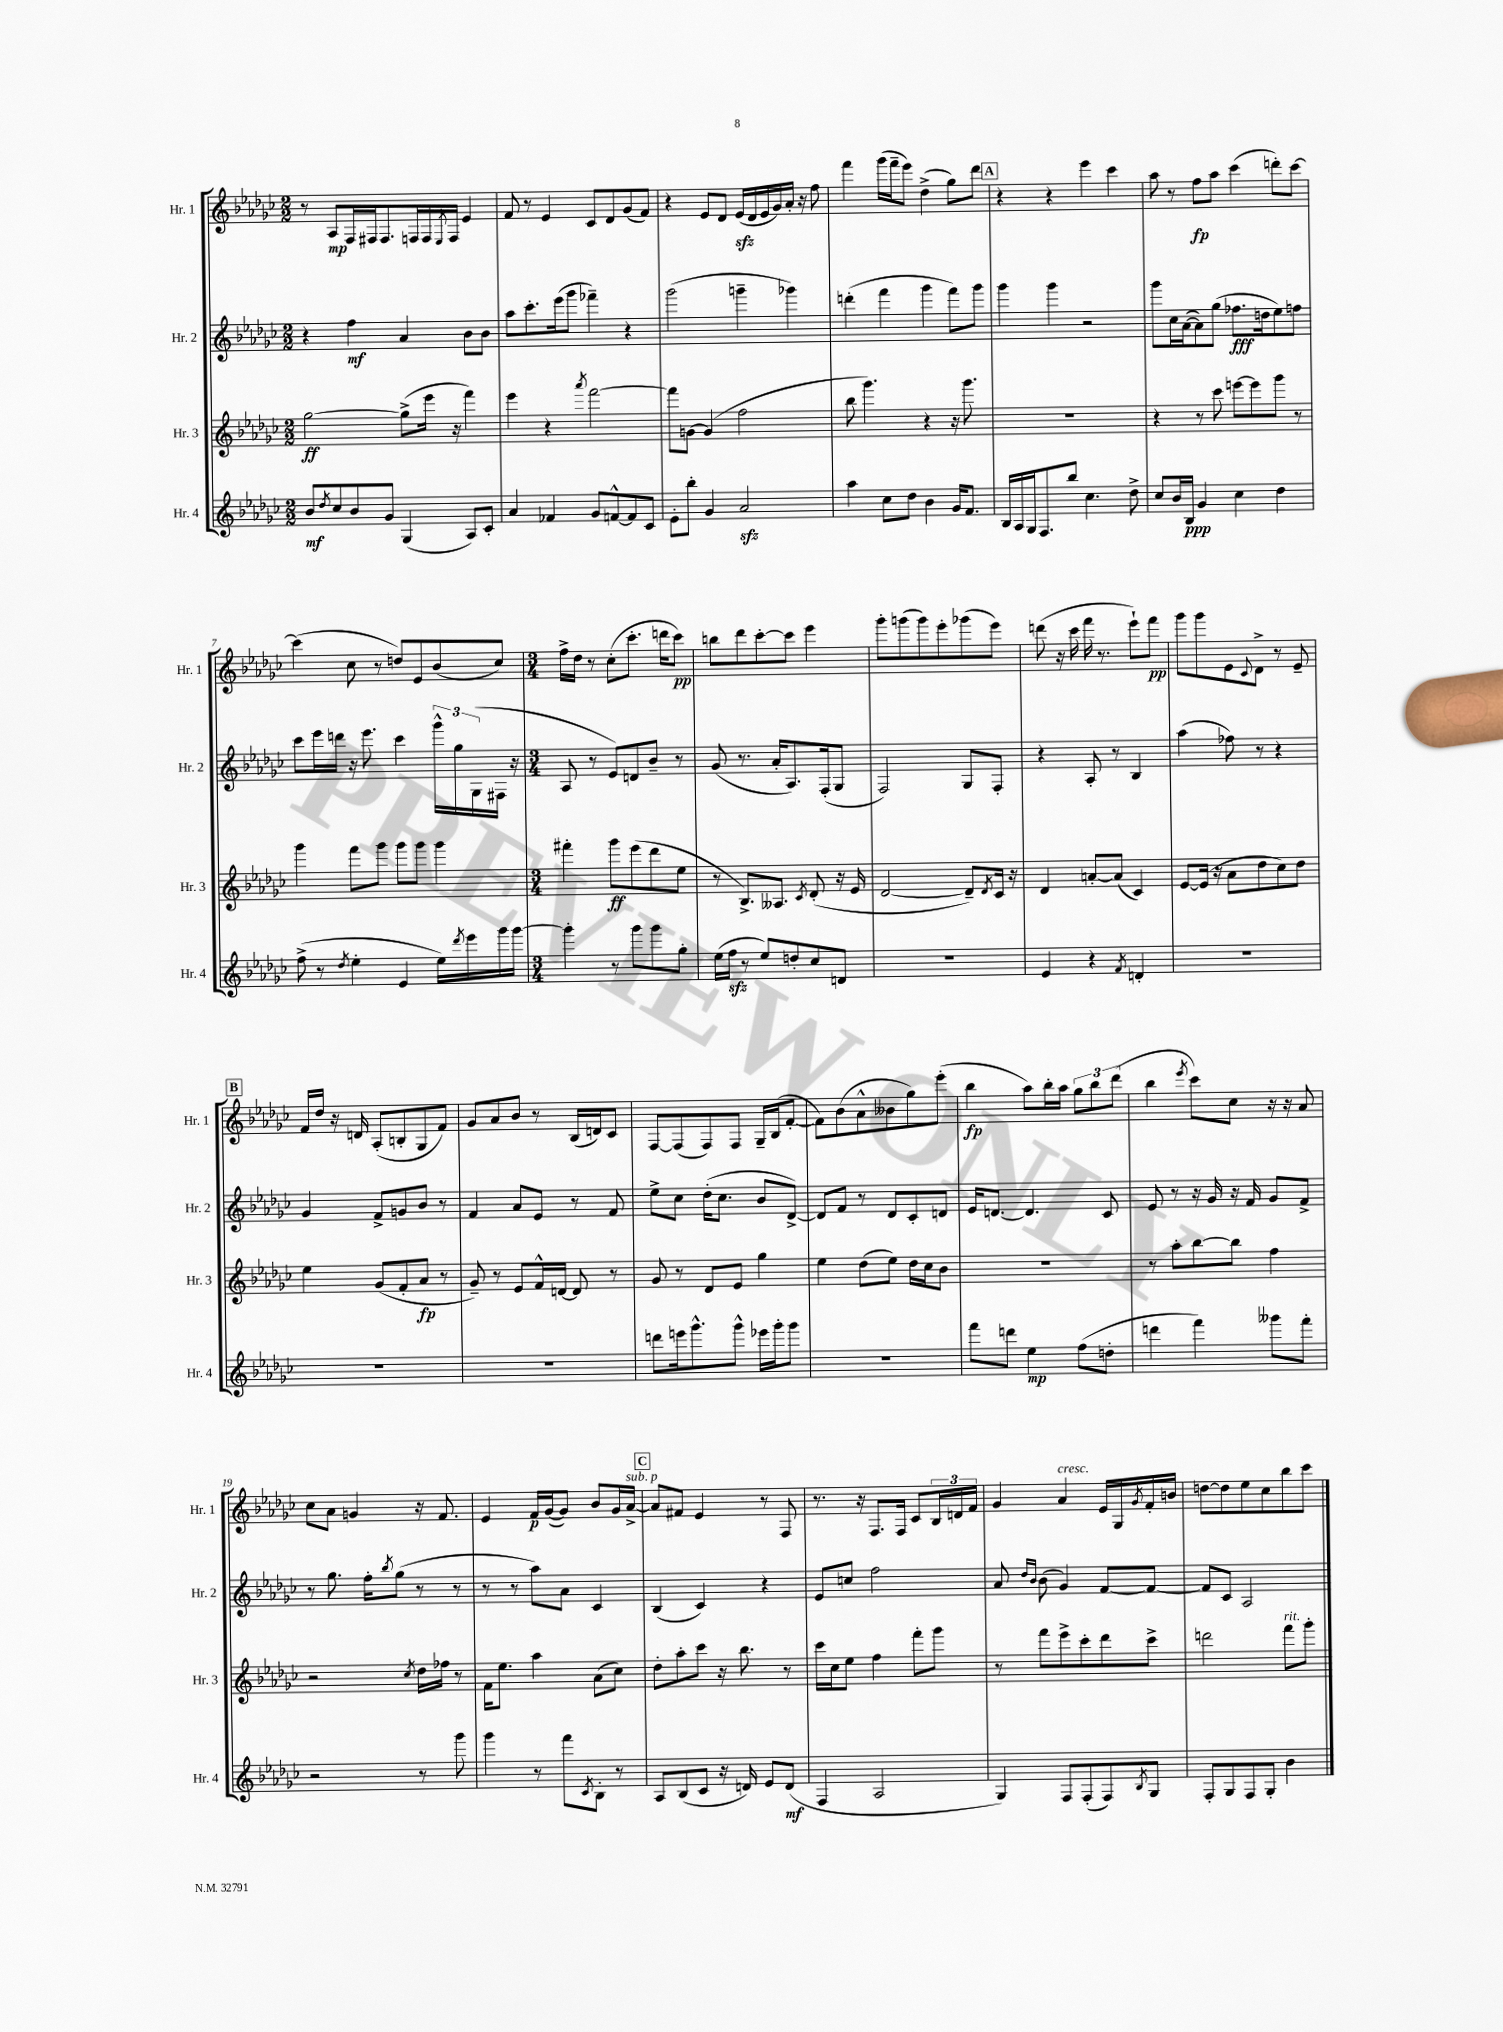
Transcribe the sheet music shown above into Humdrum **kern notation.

**kern	**kern	**kern	**kern
*staff4	*staff3	*staff2	*staff1
*clefG2	*clefG2	*clefG2	*clefG2
*k[b-e-a-d-g-c-]	*k[b-e-a-d-g-c-]	*k[b-e-a-d-g-c-]	*k[b-e-a-d-g-c-]
*M2/2	*M2/2	*M2/2	*M2/2
8b-/L	[2gg-\	4r	8r
8qdd-/	.	.	.
8cc-/	.	.	8A-/L
8b-/	.	4ff\	16F/L
.	.	.	16F#/J
8g-/J	.	.	8.F#/
(4G-/	(8gg-^\]L	4a-/	.
.	.	.	16F/L
.	16eee-\Jk	.	16F/
.	.	.	8qE-/
.	16r	.	16F/JJ
8A-/L)	4fff\)	8b-\L	4e-/
8c-'/J	.	8b-\J	.
=	=	=	=
4a-/	4eee-\	8aa-\L	8f/
.	.	8.ccc-'\	8r
4f-/	4r	.	4e-/
.	.	(16eee-\k	.
.	.	8ggg-\J	.
.	8qaaa-/	.	.
8g-/L	[2fff\	4fff-~\)	8c-/L
[8f^^/	.	.	8d-/
8f/]	.	4r	(8g-/
8c-/J	.	.	8f/J)
=	=	=	=
8e-'\L	8fff\]L	(2ggg-\	4r
8bb-'\J	[8g\J	.	.
4g-/	(4g/]	.	8e-/L
.	.	.	8d-/J
2a-/	2ff\	4ggg~\	(16e-/LL
.	.	.	16d-/
.	.	.	16e-/
.	.	.	16g-/)
.	.	4ggg-\)	16a-'/JJ
.	.	.	16r
.	.	.	8ff\
=	=	=	=
4aa-\	8bb-\	(4ddd'\	4fff\
.	4.ggg-\)	.	.
8cc-\L	.	4fff\	(16ggg-\LL
.	.	.	16fff~\J
8dd-\J	.	.	8eee-\J)
4b-\	4r	4ggg-\	(4dd-^\
16g-/LK	16r	8fff\L)	8gg-\L)
8.f/J	8.ggg-\	.	.
.	.	8ggg-\J	8ddd-\J
=	=	=	=
16B-/LL	1r	4ggg-\	4r
16A-/	.	.	.
16G-/J	.	.	.
8.F/	.	.	.
.	.	4ggg-\	4r
8bb-/J	.	.	.
4.cc-\	.	2r	4eee-\
.	.	.	4ccc-\
8dd-^\	.	.	.
=	=	=	=
8cc-/L	4r	8ggg-\L	8aa-\
16b-/L	.	16cc-\L	8r
16B-/JJ	.	([16a-\J	.
4g-/	8r	8a-\])	8ff\L
.	8ccc-\	(8gg-\J	8aa-\J
4cc-\	[8eee\L	8.ff-\L	(4ccc-\
.	8eee\]	.	.
.	.	16dd\k	.
4dd-\	8ggg-\J	8ee-\)	8ddd'\L)
.	8r	8ff\J	[8ccc-\J
=	=	=	=
(8ff^\	4ggg-\	8ccc-\L	(4ccc-\]
8r	.	16eee-\L	.
.	.	16ddd\JJ	.
8qdd-/	.	.	.
4ee-'\	8fff\L	16r	8cc-\
.	.	8.eee-\	.
.	8ggg-\J	.	8r
4e-/	8ggg-\L	4ccc-\	8dd/L)
.	8ggg-\J	.	8e-/
16ee-\LL)	4ggg-\	24ggg-^^\LL	(8b-/
.	.	24gg-\	.
8qddd-/	.	.	.
16eee-\	.	.	.
.	.	(24G-\	.
16ggg-\	.	16F#\JJ	8cc-/J)
[16ggg-\JJ	.	16r	.
=	=	=	=
*M3/4	*M3/4	*M3/4	*M3/4
4ggg-'\]	4fff#'\	8A-/	16ff^\LL
.	.	.	16dd-\JJ
.	.	8r	8r
8r	8ggg-\L	8e-/L)	(8cc-'\L
8ggg-\L	(8eee-\	8d/	8.ccc-'\J
8ggg-\	8ddd-\	8b-~/J	.
.	.	.	16ddd\LK
8gg-'\J	8ee-\J	8r	8ccc-\J)
=	=	=	=
(16ee-\LL	8r	(8g-/	8bb\L
16ff\JJ	.	.	.
8r	8.B-^/L)	8.r	8ddd-\
8ee-/L)	.	.	[8ccc-'\
.	8.A--/J	16a-'/LK	.
8dd'/	.	8.A-/)	8ccc-\]J
.	8qc-/	.	.
8cc-/	(8d-'/	.	4eee-\
.	.	(16F'/k	.
8d/J	16r	8G-/J	.
.	16e-/	.	.
=	=	=	=
2.r	[2d-/	2F/)	8ggg-'\L
.	.	.	(8ggg\
.	.	.	8ggg\)
.	.	.	8eee-'\
.	8d-~/]L)	8G-/L	(8ggg-\
.	8qd-/	.	.
.	16c-/Jk	8F'/J	8eee-\J)
.	16r	.	.
=	=	=	=
4e-/	4d-/	4r	(8ddd\
.	.	.	16r
.	.	.	16ccc-\
4r	[8a'/L	8A-'/	16fff\
.	.	.	8.r
.	(8a/]J	8r	.
8qf/	.	.	.
4d'/	4c-/)	4B-/	8eee-`\L)
.	.	.	8fff\J
=	=	=	=
2.r	[8e-/L	(4aa-\	8ggg-\L
.	(16e-/]Jk	.	8ggg-\
.	16r	.	.
.	8a-\L	8ff-\)	8e-\
.	.	.	8qqc-/
.	8dd-\	8r	8d-^\J
.	8cc-\)	4r	8r
.	8dd-\J	.	8e-~/
=	=	=	=
2.r	4ee-\	4g-/	16f/LL
.	.	.	16dd-/JJ
.	.	.	16r
.	.	.	16d/
.	(8g-/L	8f^/L	(8A-'/L
.	8f'/	8g/	8B'/
.	8a-/J	8b-/J	8G-/
.	8r	8r	8f/J)
=	=	=	=
2.r	8g-~/)	4f/	8g-/L
.	8r	.	8a-/
.	8e-/L	8a-/L	8b-/J
.	16f^^/L	8e-/J	8r
.	[16d/JJ	.	.
.	8d/]	8r	(16B-/LL
.	.	.	16d/J)
.	8r	8f/	8c-/J
=	=	=	=
8ddd\L	8g-/	8ee-^\L	[8F/L
16eee\k	8r	8cc-\J	(8F/]
8.ggg-^^\	.	.	.
.	8d-/L	(16dd-'\LK	8F/)
.	.	8.cc-\J	.
8ggg-^^\J	8e-/J	.	8F/J
16eee-\LL	4gg-\	8b-/L	16G-~/LL
16ggg-'\J	.	.	(16B-/J
8ggg-\J	.	[8d-^/J)	[8f'/J
=	=	=	=
2.r	4ee-\	8d-/]L	8f\]L)
.	.	8f/J	(8b-\
.	(8dd-\L	8r	8a-^^\
.	8ee-\J)	8d-/L	8b--\
.	16dd-\LL	8c-'/	8gg-\)
.	16cc-\J	.	.
.	8b-\J	8d/J	(8eee-'\J
=	=	=	=
8fff\L	2.r	16e-/LK	4bb-\
.	.	[8.d/J	.
8ddd\J	.	.	.
4ee-\	.	4.d/]	8aa-\L)
.	.	.	16bb-'\L
.	.	.	16aa-\JJ
(8ff\L	.	.	12gg-\L
.	.	.	12bb-\
8dd'\J	.	8c-/	.
.	.	.	(12ddd-\J
=	=	=	=
4ddd\	8r	8e-/	4bb-\
.	8aa-'\L	8r	.
.	.	.	8qeee-/
4fff\)	[8bb-\	16r	8ccc-\L)
.	.	16g-/	.
.	8bb-\]J	16r	8cc-\J
.	.	16f/	.
8ggg--\L	4ff\	8g-/L	16r
.	.	.	16r
8fff'\J	.	8f^/J	8a-/
=	=	=	=
2r	2r	8r	8cc-\L
.	.	8.gg-\	8a-\J
.	.	.	4g/
.	.	16ff'\LK	.
.	.	8qbb-/	.
.	.	(8gg-\J	.
.	8qcc-/	.	.
8r	16dd-\LL	8r	16r
.	16ff-\JJ	.	8.f/
8ggg-\	8r	8r	.
=	=	=	=
4ggg-\	16f\LK	8r	4e-/
.	8.ee-\J	.	.
.	.	8r	.
8r	4aa-\	8aa-\L)	16f/LL
.	.	.	([16g-/J
8fff\L	.	8a-\J	8g-/]J)
8qc-/	.	.	.
8B-'\J	(8a-\L	4c-/	8b-/L
8r	8cc-\J)	.	16g-/L
.	.	.	[16a-^/JJ
=	=	=	=
8A-/L	8dd-'\L	(4B-/	8a-/]L
(8B-/	8aa-'\	.	8f#/J
8c-/J	8ccc-\J	4c-/)	4e-/
16r	16r	.	.
16d/)	8.bb-\	.	.
8e-/L	.	4r	8r
(8d/J	8r	.	8F/
=	=	=	=
4F/	16ccc-\LL	8e-/L	8.r
.	16cc-\J	.	.
.	8ee-\J	8cc/J	.
.	.	.	16r
2A-/	4ff\	2ff\	8.F/L
.	.	.	16F/Jk
.	8fff'\L	.	8c-/L
.	8ggg-\J	.	24B-/L
.	.	.	24d/
.	.	.	24f/JJ
=	=	=	=
4G-/)	8r	8a-/	4g-/
.	.	16qqdd-/LL	.
.	.	16qqb-/JJ	.
.	8fff\L	(8b-\	.
8F/L	8eee-^\	4g-/)	4a-/
(8F'/	8ccc-'\	.	.
8F/)	8ddd-\	[8f/L	16e-/LL
.	.	.	16G-/
8qB-/	.	.	8qg-/
8G-/J	8ccc-^\J	8f/_J	16f'/
.	.	.	16b/JJ
=	=	=	=
8F'/L	2ddd\	8f/]L	[8dd\L
8G-/	.	8c-/J	8dd\]
8F/	.	2A-/	8ee-\
8G-'/J	.	.	8cc-\
4b-\	8fff\L	.	8bb-\
.	8ggg-'\J	.	8ccc-\J
==	==	==	==
*-	*-	*-	*-
